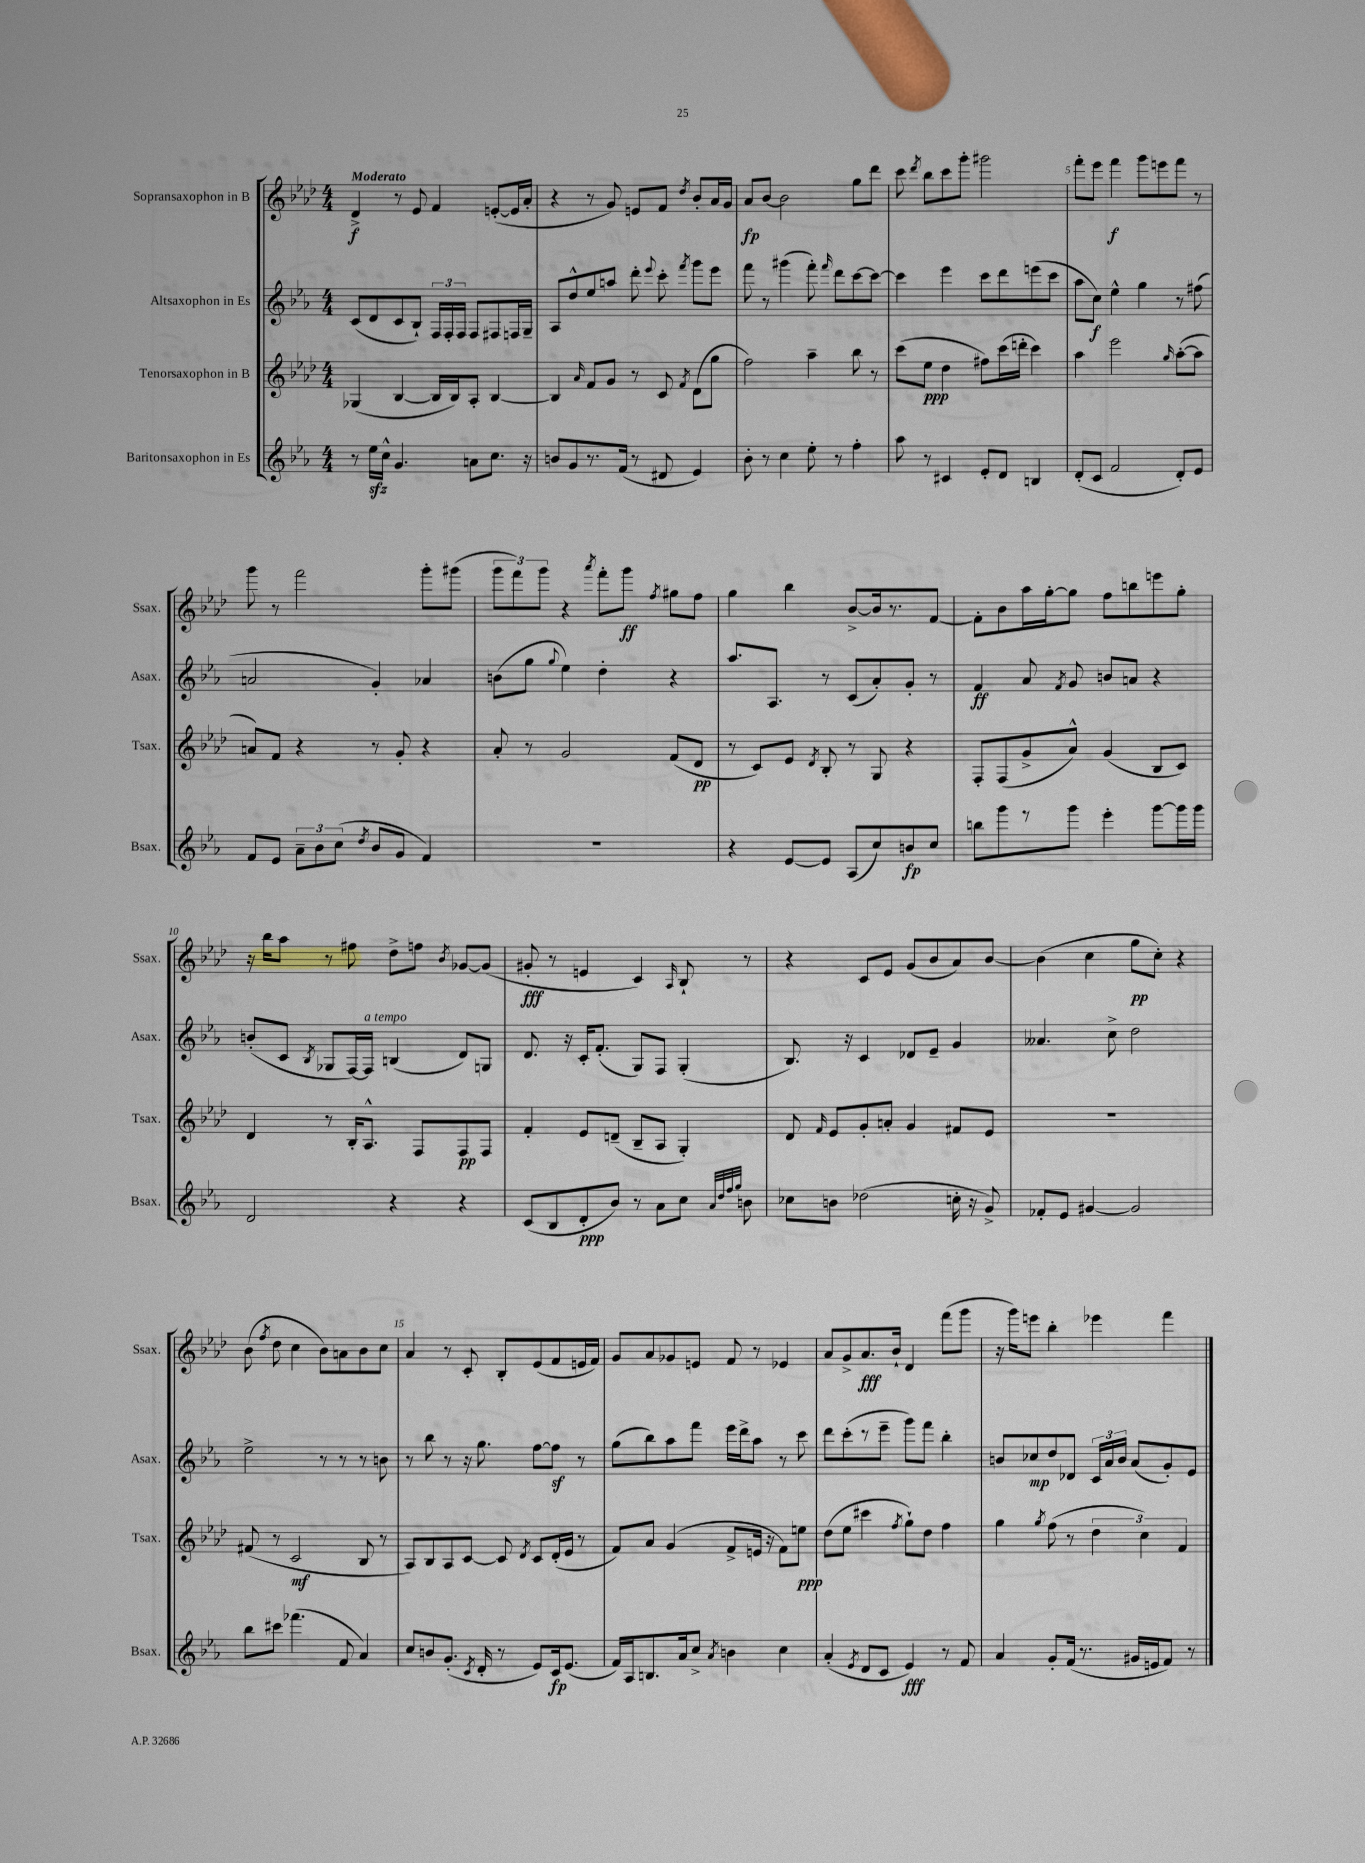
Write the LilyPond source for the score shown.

<<
\new StaffGroup <<
\new Staff = "s0" \with { instrumentName = "Sopransaxophon in B" shortInstrumentName = "Ssax." } {
    \clef treble \key aes \major \numericTimeSignature \time 4/4 \tempo "Moderato"
    \autoBeamOff des'4->\f r8 ees'8 f'4 e'8[~-.( e'16 aes'16]-. |
    r4 r8 g'8) e'8[ f'8] \acciaccatura { des''8 } bes'8[-. aes'16 g'16] |
    aes'8[\fp bes'8]~ bes'2 g''8[ des'''8] |
    c'''8 \acciaccatura { des'''8 } bes''8[ c'''8 g'''8]-. gis'''2 |
    f'''8[-. ees'''8] f'''4\f g'''8[ e'''8 f'''8] r8 |
    g'''8 r8 f'''2 g'''8[-. gis'''8]( |
    \tuplet 3/2 { g'''8[ f'''8) g'''8] } r4 \acciaccatura { aes'''8 } f'''8[-. g'''8]\ff \acciaccatura { f''8 } gis''8[ f''8] |
    g''4 bes''4 bes'8[~-> bes'16 r8. f'8]~ |
    f'8[-. bes'8 aes''16 g''16~-. g''8] f''8[ b''8 e'''8 g''8]-. |
    r16 bes''16[ aes''8] r8 fis''8 des''8[-> f''8] \acciaccatura { bes'8 } ges'8[~ ges'8]( |
    gis'8-.\fff r8 e'4 c'4) \grace { aes16 } bes8-! r8 |
    r4 c'8[ ees'8] g'8[( bes'8 aes'8) bes'8]~ |
    bes'4( c''4 g''8[\pp c''8]-.) r4 |
    bes'8( \acciaccatura { f''8 } des''8 c''4 bes'8[) a'8 bes'8 c''8] |
    aes'4 r8 c'8-. bes8[-. ees'8( f'8 e'16 f'16]) |
    g'8[ aes'8 ges'8 e'8] f'8 r8 ees'4 |
    aes'8[ g'8-> aes'8.\fff bes'16]-! des'4 f'''8[( g'''8] |
    r16 g'''16[) e'''8] bes''4-. ees'''4 f'''4 \bar "|." |
}
\new Staff = "s1" \with { instrumentName = "Altsaxophon in Es" shortInstrumentName = "Asax." } {
    \clef treble \key ees \major \numericTimeSignature \time 4/4
    \autoBeamOff c'8[( d'8 c'8 bes8]-!) \tuplet 3/2 { f16[ f16-. f16] } f8[ fis8 f16 g16]-- |
    aes8[ d''8-^ ees''8 a''8] d'''8-. \appoggiatura { ees'''8 } c'''8-. \acciaccatura { f'''8 } g'''8[ ees'''8] |
    f'''8 r8 gis'''4( f'''8-.) \grace { f'''16 } d'''8[ c'''8~ c'''8]~ |
    c'''4 ees'''4 c'''8[ d'''8 e'''8( c'''8] |
    aes''8[ c''8]\f) ees''4-^ g''4 r8 fis''8( |
    a'2 g'4-.) aes'4 |
    b'8[( g''8] \appoggiatura { g''8 } ees''4) d''4-. r4 |
    aes''8.[ aes8.] r8 c'8[( aes'8-.) g'8]-. r8 |
    f'4\ff aes'8 \acciaccatura { f'8 } g'8 b'8[ a'8] r4 |
    b'8[-.( c'8] \acciaccatura { bes8 } ges8[ f16~) f16]^\markup { \italic "a tempo" } b4( d'8[) g8] |
    d'8. r16 c'16[-. f'8.]-.( g8[) f8] g4-.( |
    bes8.) r16 c'4 des'8[ ees'8]-- g'4 |
    aeses'4. c''8-> d''2 |
    ees''2-> r8 r8 r8 b'8 |
    r8 bes''8 r8 r16 g''8. f''8[~ f''8]\sf r8 |
    g''8[( bes''8) aes''8 f'''8] ees'''16[ d'''16-> aes''8] r8 c'''8 |
    d'''8[ c'''8-.( r8 ees'''8]-- g'''8[) f'''8] bes''4-. |
    b'8[ ces''8\mp d''8 des'8] \tuplet 3/2 { c'16[ aes'16 b'16] } aes'8[( g'8-.) ees'8] \bar "|." |
}
\new Staff = "s2" \with { instrumentName = "Tenorsaxophon in B" shortInstrumentName = "Tsax." } {
    \clef treble \key aes \major \numericTimeSignature \time 4/4
    \autoBeamOff ges4( bes4~ bes16[ bes16) aes8]-. bes4~ |
    bes4 \grace { aes'16 } f'8[ g'8] r8 c'8 \acciaccatura { f'8 } des'8[( g''8] |
    f''2) aes''4-- bes''8 r8 |
    c'''8[( ees''8]\ppp des''4 fis''8[) c'''16( d'''16]-. c'''4) |
    aes''4 ees'''2 \grace { g''16 } aes''8[~-.( aes''8] |
    a'8[) f'8] r4 r8 g'8-. r4 |
    aes'8-. r8 g'2 f'8[( des'8]\pp |
    r8 c'8[) ees'8] \acciaccatura { des'8 } bes8-. r8 g8 r4 |
    f8[-. f8( g'8-> aes'8]-^) g'4( bes8[ c'8]) |
    des'4 r8 bes16[-. aes8.]-^ f8[ f8\pp f8] |
    f'4-. ees'8[ d'8]--( bes8[-- aes8] g4-.) |
    des'8 \grace { f'16 } ees'8[ g'8-. a'8]-. g'4 fis'8[ ees'8] |
    R1 |
    fis'8( r8 c'2\mf bes8 r8 |
    aes8[) bes8 aes8 c'8]~ c'8 \acciaccatura { des'8 } c'8[ des'16-.( ees'16] r8 |
    f'8[) aes'8] g'4( f'8[-> e'16] r16 f'8[) e''8]\ppp |
    des''8[( ees''8] cis'''4 \acciaccatura { f''8 } g''8[-!) des''8] f''4 |
    g''4 \acciaccatura { g''8 } f''8( r8 \tuplet 3/2 { des''4 c''4) f'4 } \bar "|." |
}
\new Staff = "s3" \with { instrumentName = "Baritonsaxophon in Es" shortInstrumentName = "Bsax." } {
    \clef treble \key ees \major \numericTimeSignature \time 4/4
    \autoBeamOff r8 ees''16[\sfz c''16]-^ g'4. a'8[ c''8.] r16 |
    b'8[ g'8 r8. f'16]( r8 dis'8 ees'4) |
    bes'8-. r8 c''4 ees''8-. r8 f''4-. |
    aes''8 r8 cis'4 ees'8[-. d'8] b4 |
    d'8[-.( c'8] f'2 d'8[-.) ees'8] |
    f'8[ ees'8] \tuplet 3/2 { aes'8[-- bes'8 c''8]( } \acciaccatura { d''8 } bes'8[ g'8] f'4) |
    R1 |
    r4 ees'8[~ ees'8] aes8[( c''8) b'8\fp c''8] |
    b''8[ g'''8 r8 g'''8] ees'''4-. g'''8[~ g'''16 g'''16] |
    d'2 r4 r4 |
    c'8[( bes8 d'8-.\ppp bes'8]) r8 aes'8[ c''8] \grace { aes'32[ d''32 f''32 g''32] } b'8 |
    ces''8[ b'8] des''2( c''16-. r16 g'8->) |
    fes'8[-. ees'8] gis'4~ gis'2 |
    bes''8[ cis'''8] fes'''4.( f'8 aes'4) |
    c''8[ b'8 g'8.]-.( \acciaccatura { c'8 } d'16-. r8 ees'8[) c'16\fp ees'8.]( |
    f'16[) aes16 b8. aes'16 c''8]-> \acciaccatura { aes'8 } b'4 c''4 |
    aes'4-.( \acciaccatura { ees'8 } d'8[ c'8] ees'4\fff) r8 f'8 |
    aes'4 g'8[-. f'16]( r8. gis'16[ e'16 f'8]) r8 \bar "|." |
}
>>
>>
\layout { \context { \Score \override BarNumber.break-visibility = ##(#f #t #t) barNumberVisibility = #(every-nth-bar-number-visible 5) } }
